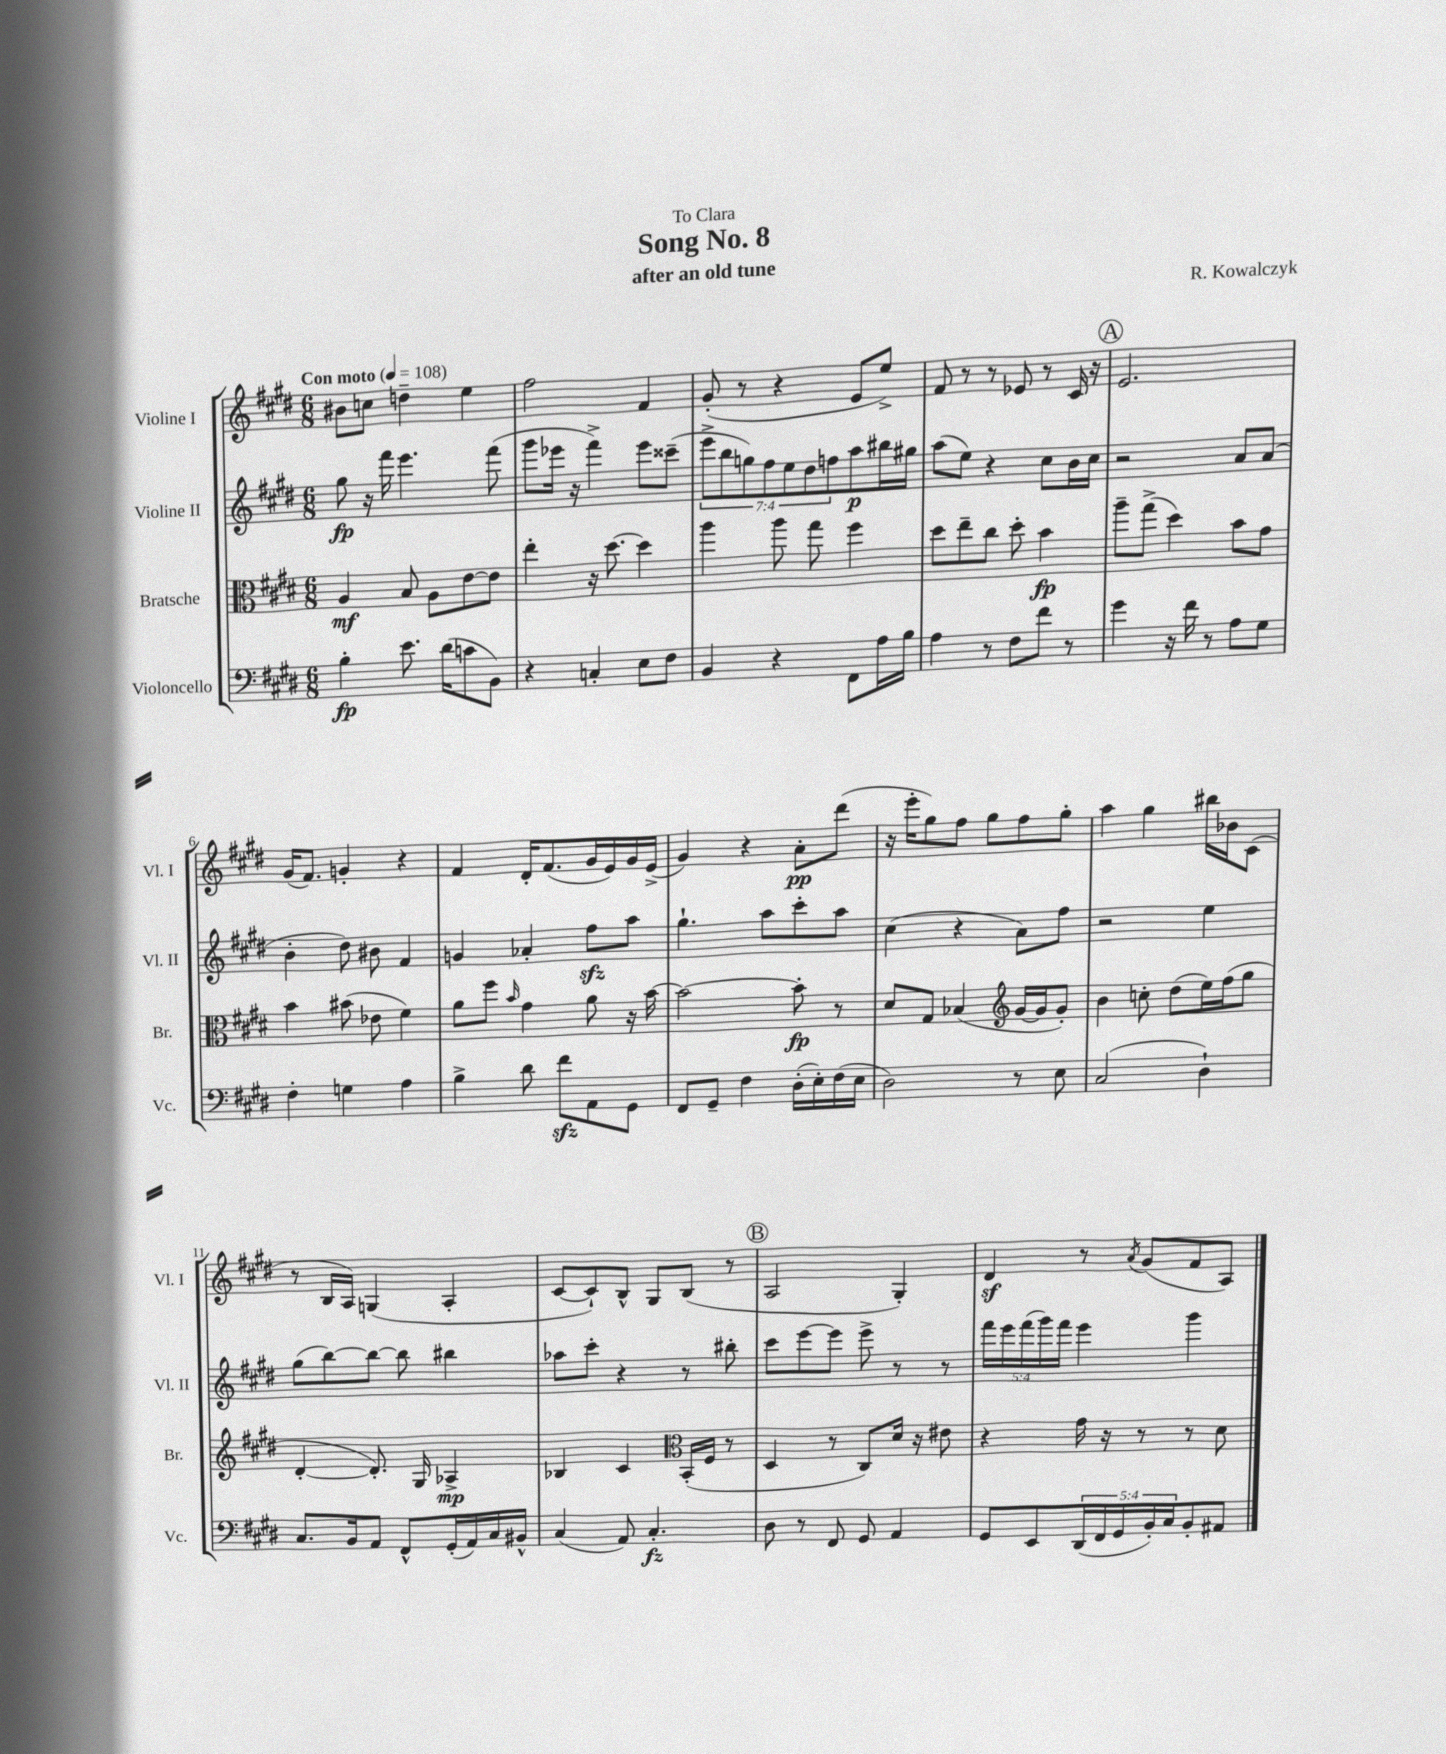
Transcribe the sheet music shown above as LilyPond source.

\header { title = "Song No. 8" composer = "R. Kowalczyk" subtitle = "after an old tune" dedication = "To Clara" }
<<
\new StaffGroup <<
\new Staff = "s0" \with { instrumentName = "Violine I" shortInstrumentName = "Vl. I" } {
    \clef treble \key e \major \numericTimeSignature \time 6/8 \tempo "Con moto" 4 = 108
    bis'8 c''8 d''4-- e''4 |
    fis''2 fis'4 |
    gis'8-.( r8 r4 e'8 e''8->) |
    fis'8 r8 r8 ees'8 r8 cis'16 r16 |
    \mark \markup { \circle "A" } e'2. |
    gis'16( fis'8.) g'4-. r4 |
    fis'4 dis'16-. fis'8.( gis'16 e'16) gis'16 e'16->( |
    gis'4) r4 a'8-.\pp dis'''8( |
    r16 e'''16-. gis''8) fis''8 gis''8 fis''8 gis''8-. |
    a''4 gis''4 bis''16 bes'16 cis'8( |
    r8 b16 a16) g4( a4-. |
    cis'8~ cis'8-!) b8-^ gis8 b8( r8 |
    \mark \markup { \circle "B" } a2 gis4-.) |
    dis'4\sf r8 \acciaccatura { a'8 } gis'8( fis'8 a8) \bar "|." |
}
\new Staff = "s1" \with { instrumentName = "Violine II" shortInstrumentName = "Vl. II" } {
    \clef treble \key e \major \numericTimeSignature \time 6/8 \override Staff.TupletNumber.text = #tuplet-number::calc-fraction-text
    gis''8\fp r16 fis'''16 e'''4. fis'''8( |
    gis'''8 ees'''16 r16 fis'''4->) ees'''8 cisis'''8--( |
    \tuplet 7/4 { e'''8-> b''8 g''8) fis''8 e''8 dis''8 f''8 } a''8\p bis''16 gis''16 |
    a''8( e''8) r4 cis''8 b'16 cis''16 |
    \mark \markup { \circle "A" } r2 a'8 a'8( |
    b'4-. dis''8) bis'8 fis'4 |
    g'4 aes'4-. fis''8\sfz a''8 |
    gis''4.-! a''8 cis'''8-. a''8 |
    cis''4( r4 a'8) fis''8 |
    r2 e''4 |
    gis''8( b''8~) b''8~ b''8 bis''4 |
    aes''8 cis'''8-. r4 r8 bis''8-. |
    \mark \markup { \circle "B" } cis'''8 e'''8~ e'''8 e'''8-> r8 r8 |
    \tuplet 5/4 { fis'''16 e'''16 fis'''16( gis'''16) fis'''16 } e'''4 gis'''4 \bar "|." |
}
\new Staff = "s2" \with { instrumentName = "Bratsche" shortInstrumentName = "Br." } {
    \clef alto \key e \major \numericTimeSignature \time 6/8
    a4\mf b8 a8 e'8~ e'8 |
    e''4-. r16 dis''8.~ dis''4 |
    a''4 a''8 gis''8 fis''4 |
    dis''8 e''8-- cis''8 dis''8-. b'4\fp |
    \mark \markup { \circle "A" } a''8-- gis''8->( dis''4) b'8 gis'8 |
    b'4 bis'8( ees'8 fis'4) |
    a'8 fis''8 \grace { b'16 } gis'4 a'8 r16 b'16~ |
    b'2~ b'8-.\fp r8 |
    dis'8 gis8 bes4( \clef treble gis'16~ gis'16 gis'8-.) |
    b'4 c''8-. dis''8( e''16) fis''16( gis''8 |
    dis'4~-. dis'8.-.) gis16 aes4->\mp |
    bes4 cis'4 \clef alto b,16-.( fis16 r8 |
    \mark \markup { \circle "B" } dis4 r8 cis8) dis'16 r16 eis'8 |
    r4 gis'16 r16 r8 r8 dis'8 \bar "|." |
}
\new Staff = "s3" \with { instrumentName = "Violoncello" shortInstrumentName = "Vc." } {
    \clef bass \key e \major \numericTimeSignature \time 6/8 \override Staff.TupletNumber.text = #tuplet-number::calc-fraction-text
    b4-.\fp e'8. dis'16( c'8 b,8) |
    r4 c4-. e8 fis8 |
    b,4 r4 fis,8 a16 b16 |
    a4 r8 fis8 fis'8 r8 |
    \mark \markup { \circle "A" } gis'4 r16 fis'16 r8 a8 gis8 |
    fis4-. g4 a4 |
    b4-> dis'8 fis'8\sfz a,8 gis,8 |
    fis,8 gis,8-- fis4 dis16-.( e16-.) fis16( e16 |
    dis2) r8 e8 |
    cis2( dis4-!) |
    cis8. b,16 a,8 fis,8-^ gis,16-.( a,16) cis16 bis,16-^ |
    cis4( a,8) cis4.-.\fz |
    \mark \markup { \circle "B" } dis8 r8 fis,8 gis,8 a,4 |
    gis,8 e,8 \tuplet 5/4 { dis,16( fis,16 gis,16 b,16-.) cis16 } b,8-. ais,8 \bar "|." |
}
>>
>>
